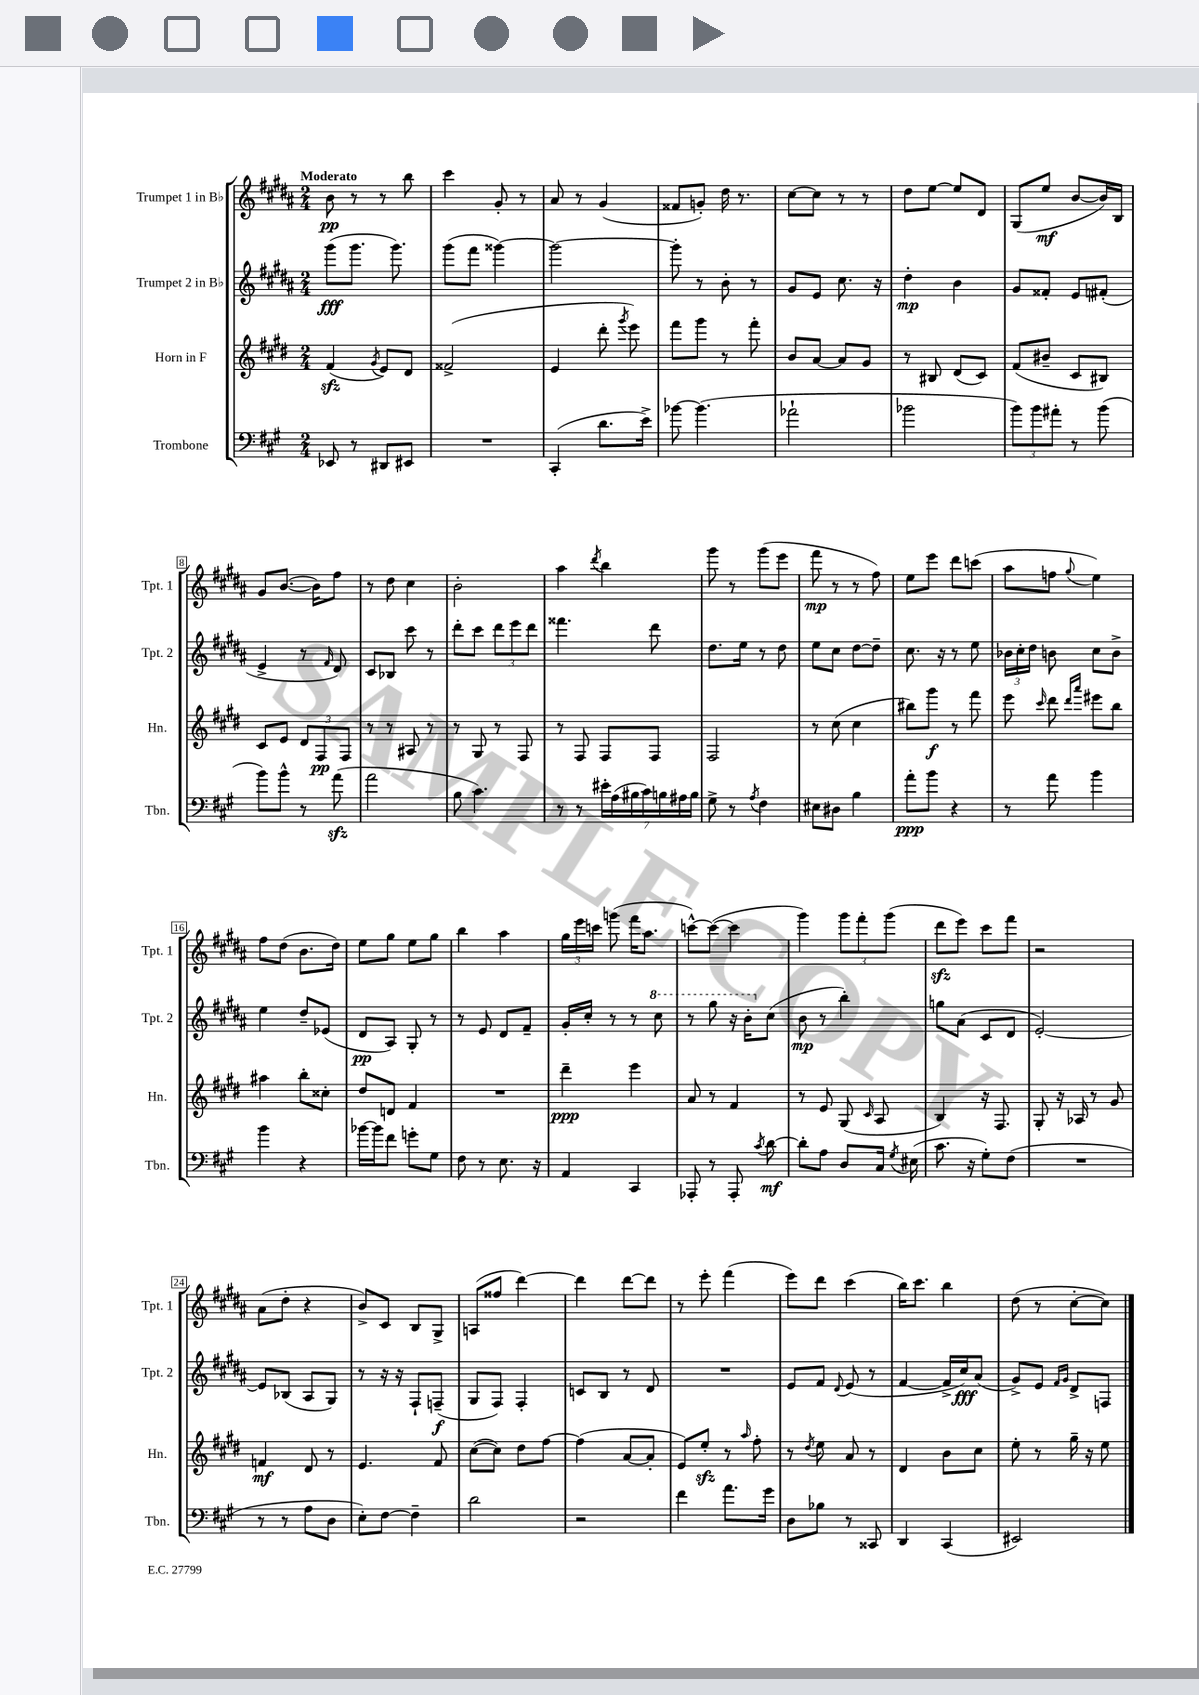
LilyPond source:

<<
\new StaffGroup <<
\new Staff = "s0" \with { instrumentName = "Trumpet 1 in Bb" shortInstrumentName = "Tpt. 1" } {
    \clef treble \key b \major \numericTimeSignature \time 2/4 \tempo "Moderato"
    \autoBeamOff b'8\pp r8 r8 b''8 |
    cis'''4 gis'8-. r8 |
    ais'8 r8 gis'4( |
    fisis'8[ g'8]-.) dis''16 r8. |
    cis''8[~ cis''8] r8 r8 |
    dis''8[ e''8]~ e''8[ dis'8] |
    gis8[( e''8]\mf b'8[~ b'16) b16] |
    gis'8[ b'8.]~( b'16[) fis''8] |
    r8 dis''8 cis''4 |
    b'2-. |
    ais''4 \acciaccatura { dis'''8 } b''4 |
    gis'''8 r8 gis'''8[( e'''8] |
    fis'''8\mp r8 r8 fis''8) |
    e''8[ e'''8] dis'''8[ c'''8]( |
    ais''8[ f''8] \appoggiatura { gis''8 } e''4) |
    fis''8[ dis''8]( b'8.[ dis''16]) |
    e''8[ gis''8] e''8[ gis''8] |
    b''4 ais''4 |
    \tuplet 3/2 { gis''16[ e'''16 c'''16] } g'''8( fis'''16[ ais''8.] |
    c'''8[~-^) c'''8]~( c'''4 |
    gis'''4) \tuplet 3/2 { gis'''8[ fis'''8-. gis'''8]( } |
    dis'''8[\sfz e'''8]) cis'''8[ fis'''8] |
    r2 |
    ais'8[( dis''8]-. r4 |
    b'8[->) cis'8] b8[ gis8]-> |
    a8[( fisis''8] dis'''4~) |
    dis'''4 dis'''8[~ dis'''8] |
    r8 e'''8-. fis'''4( |
    e'''8[) dis'''8] cis'''4( |
    b''16[) cis'''8.] b''4 |
    dis''8( r8 cis''8[~-. cis''8]) \bar "|." |
}
\new Staff = "s1" \with { instrumentName = "Trumpet 2 in Bb" shortInstrumentName = "Tpt. 2" } {
    \clef treble \key b \major \numericTimeSignature \time 2/4
    \autoBeamOff gis'''8[\fff( gis'''8.] gis'''8.) |
    gis'''8[( fis'''8] gisis'''4~) |
    gisis'''2~ |
    gisis'''8-. r8 b'8-. r8 |
    gis'8[ e'8] cis''8. r16 |
    dis''4-.\mp b'4 |
    gis'8[ fisis'8]-. e'8[ fis'8]-.( |
    e'4-> r8 \grace { fis'16 } dis'8) |
    cis'8[ bes8] cis'''8 r8 |
    dis'''8[-. cis'''8] \tuplet 3/2 { dis'''8[ e'''8 dis'''8] } |
    fisis'''4. dis'''8 |
    dis''8.[ e''16] r8 dis''8 |
    e''8[ cis''8] dis''8[~ dis''8]-- |
    cis''8. r16 r8 e''8 |
    \tuplet 3/2 { bes'16[ cis''16-. dis''16] } b'8 cis''8[ b'8]-> |
    e''4 dis''8[-- ees'8]( |
    dis'8[\pp ais8]) gis8-. r8 |
    r8 e'8 dis'8[ fis'8]-- |
    gis'16[-. cis''16]-. r8 r8 \ottava #1 cis'''8 |
    r8 gis'''8 r16 b''16[-. \ottava #0 cis''8]( |
    b'8\mp r8 b''4-.) |
    g''8[ ais'8]( cis'8[ dis'8] |
    e'2~-.) |
    e'8[ bes8]( ais8[ gis8]) |
    r8 r16 r16 fis8[-! f8]--\f( |
    gis8[ fis8]) fis4-. |
    c'8[ b8] r8 dis'8 |
    R2 |
    e'8[ fis'8] \appoggiatura { dis'8 } e'8( r8 |
    fis'4~ fis'16[-> cis''16\fff) ais'8]( |
    gis'8[->) e'8] \grace { fis'16[ gis'16] } dis'8[-> f8] \bar "|." |
}
\new Staff = "s2" \with { instrumentName = "Horn in F" shortInstrumentName = "Hn." } {
    \clef treble \key e \major \numericTimeSignature \time 2/4
    \autoBeamOff fis'4\sfz( \acciaccatura { gis'8 } e'8[) dis'8] |
    fisis'2->( |
    e'4 dis'''8-. \acciaccatura { gis'''8 } e'''8) |
    fis'''8[ gis'''8] r8 fis'''8-. |
    b'8[ a'8]~ a'8[ gis'8] |
    r8 bis8 dis'8[( cis'8]) |
    fis'8[( bis'8]-- cis'8[ bis8]) |
    cis'8[ e'8] \tuplet 3/2 { dis'8[ fis8\pp fis8] } |
    r8 r8 ais8 r8 |
    r8 gis8 r8 fis8 |
    r8 fis8 fis8[ fis8] |
    fis2 |
    r8 cis''8( cis''4 |
    bis''8[) gis'''8]\f r8 fis'''8 |
    e'''8 \grace { cis'''16 } dis'''8 \grace { dis'''16[ a'''16] } eis'''8[ b''8] |
    ais''4 b''8[-. cisis''8]-. |
    dis''8[ d'8] fis'4 |
    R2 |
    dis'''4--\ppp e'''4 |
    a'8 r8 fis'4 |
    r8 e'8 gis8( \grace { cis'16 } a8 |
    b4) r16 fis8. |
    gis8-. r16 aes16 r8 gis'8 |
    f'4\mf dis'8 r8 |
    e'4. fis'8 |
    cis''8[~( cis''8]) dis''8[ fis''8]~ |
    fis''4( a'8[~ a'8]-. |
    e'8[) e''8]-.\sfz r8 \grace { a''16 } fis''8-. |
    r8 \acciaccatura { dis''8 } e''8 a'8 r8 |
    dis'4 b'8[ cis''8] |
    e''8-. r8 gis''16-- r16 e''8 \bar "|." |
}
\new Staff = "s3" \with { instrumentName = "Trombone" shortInstrumentName = "Tbn." } {
    \clef bass \key a \major \numericTimeSignature \time 2/4
    \autoBeamOff ees,8 r8 dis,8[ eis,8] |
    R2 |
    cis,4-.( d'8.[ e'16]->) |
    bes'8~ bes'4.( |
    aes'2-! |
    bes'2 |
    \tuplet 3/2 { b'8[) b'8 ais'8]-. } r8 b'8( |
    b'8[) b'8]-^ r8 a'8\sfz( |
    a'2 |
    b8 cis'4.) |
    r8 r8 \tuplet 7/4 { eis'16[-. a16( bis16 cis'16) b16 ais16 b16] } |
    gis8-> r8 \acciaccatura { a8 } fis4 |
    eis8[ dis8] b4 |
    a'8[-.\ppp b'8] r4 |
    r8 a'8 b'4 |
    b'4 r4 |
    bes'16[~ bes'16 fis'8] g'8[-. gis8] |
    fis8 r8 e8. r16 |
    a,4 cis,4 |
    aes,,8-. r8 aes,,8-. \acciaccatura { cis'8 } d'8~\mf |
    d'8[-. a8] d8[ cis16] \acciaccatura { gis8 } eis16( |
    cis'8. r16 gis8[-.) fis8]( |
    R2 |
    r8 r8 a8[ d8] |
    e8[-.) fis8]~ fis4-- |
    d'2 |
    r2 |
    fis'4 a'8.[ gis'16] |
    d8[ bes8] r8 cisis,8 |
    d,4 cis,4( |
    eis,2) \bar "|." |
}
>>
>>
\layout { \context { \Score \override BarNumber.stencil = #(make-stencil-boxer 0.1 0.3 ly:text-interface::print) } }
